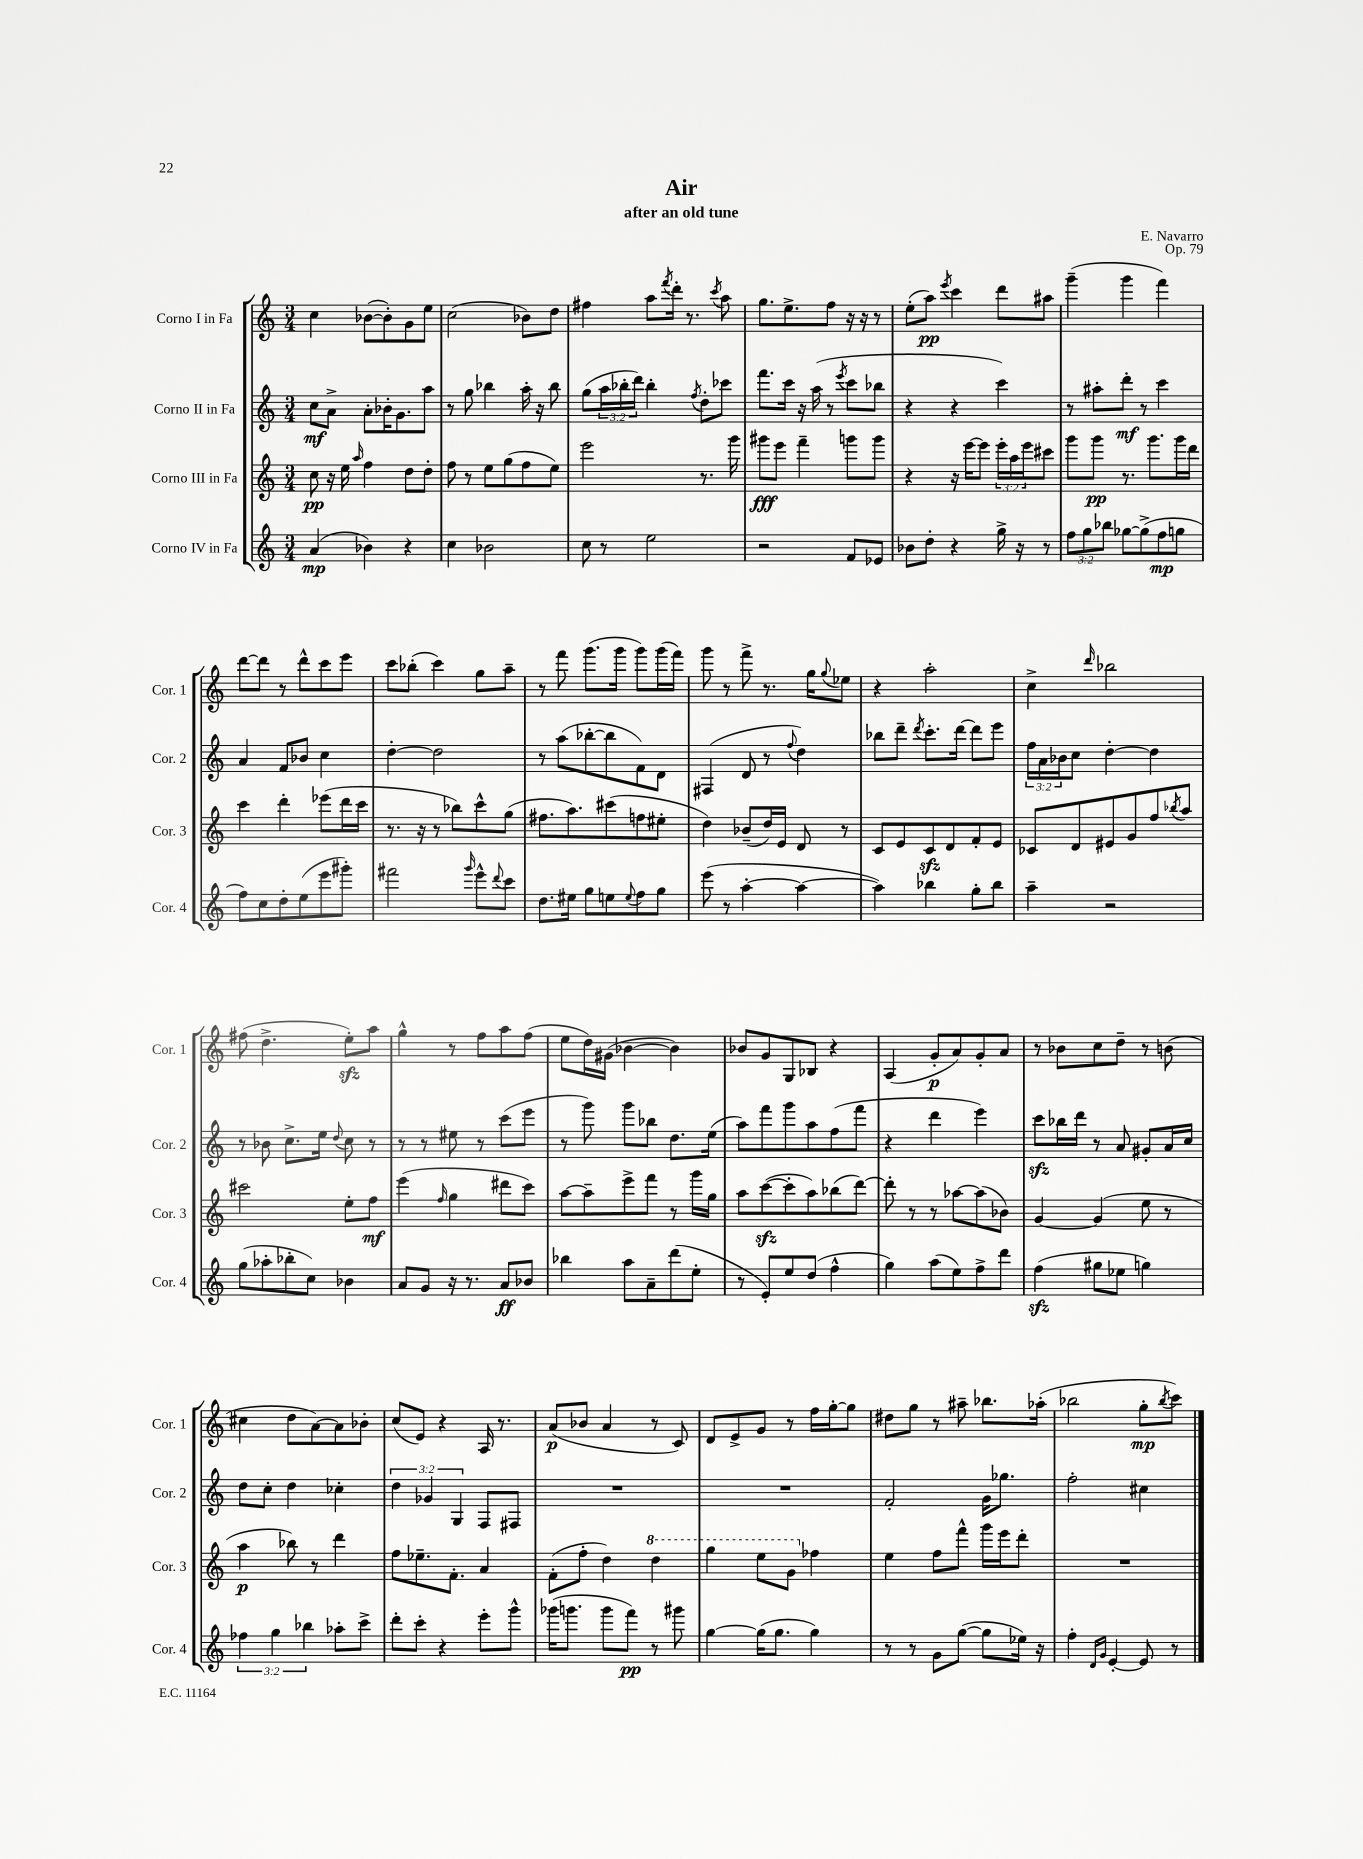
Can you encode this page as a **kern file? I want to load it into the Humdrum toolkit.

**kern	**dynam	**kern	**dynam	**kern	**dynam	**kern	**dynam
*part4	*part4	*part3	*part3	*part2	*part2	*part1	*part1
*staff4	*staff4	*staff3	*staff3	*staff2	*staff2	*staff1	*staff1
*I"Corno IV in Fa	*	*I"Corno III in Fa	*	*I"Corno II in Fa	*	*I"Corno I in Fa	*
*I'Cor. 4	*	*I'Cor. 3	*	*I'Cor. 2	*	*I'Cor. 1	*
*clefG2	*	*clefG2	*	*clefG2	*	*clefG2	*
*k[]	*	*k[]	*	*k[]	*	*k[]	*
*M3/4	*	*M3/4	*	*M3/4	*	*M3/4	*
=1	=1	=1	=1	=1	=1	=1	=1
(4a/	mp	8cc\	pp	8cc\L	mf	4cc\	.
.	.	16r	.	8a^\J	.	.	.
.	.	16ee\	.	.	.	.	.
.	.	16qqaa/	.	.	.	.	.
4b-X\)	.	4ff\	.	8a'\L	.	([8b-X\L	.
.	.	.	.	16b-X'\K	.	8b-'\])	.
.	.	.	.	8.g\	.	.	.
4r	.	8dd\L	.	.	.	8g\	.
.	.	8dd'\J	.	8aa\J	.	8ee\J	.
=2	=2	=2	=2	=2	=2	=2	=2
4cc\	.	8ff\	.	8r	.	(2cc\	.
.	.	8r	.	8gg\	.	.	.
2b-X\	.	8ee\L	.	4bb-X\	.	.	.
.	.	(8gg\	.	.	.	.	.
.	.	8ff\	.	16aa'\	.	8b-X\L)	.
.	.	.	.	16r	.	.	.
.	.	8ee\J)	.	8bb-\	.	8dd\J	.
=3	=3	=3	=3	=3	=3	=3	=3
8cc\	.	2eee\	.	(8gg\L	.	4ff#X\	.
8r	.	.	.	24aa\L	.	.	.
.	.	.	.	24bb-X'\	.	.	.
.	.	.	.	24ddd\JJ)	.	.	.
2ee\	.	.	.	4bb-'\	.	8aa\L	.
.	.	.	.	.	.	8qfff/	.
.	.	.	.	.	.	16ddd'\Jk	.
.	.	.	.	.	.	8.r	.
.	.	.	.	8qff/	.	.	.
.	.	8.r	.	8dd'\L	.	.	.
.	.	.	.	.	.	8qccc/	.
.	.	.	.	8ccc-X\J	.	8aa\	.
.	.	16ggg\	.	.	.	.	.
=4	=4	=4	=4	=4	=4	=4	=4
2r	.	8ggg#X\L	fff	8.fff\L	.	8.gg\L	.
.	.	8eee\J	.	.	.	.	.
.	.	.	.	16ccc\Jk	.	8.ee^\	.
.	.	4fff~\	.	16r	.	.	.
.	.	.	.	(16aa\	.	.	.
.	.	.	.	8r	.	8ff\J	.
.	.	.	.	8qeee/	.	.	.
8f/L	.	8gggn\L	.	8ccc\L	.	16r	.
.	.	.	.	.	.	16r	.
8e-X/J	.	8ggg\J	.	8bb-X\J	.	8r	.
=5	=5	=5	=5	=5	=5	=5	=5
8b-X\L	.	4r	.	4r	.	(8ee'\L	.
8dd'\J	.	.	.	.	.	8aa\J)	pp
.	.	.	.	.	.	8qeee/	.
4r	.	16r	.	4r	.	4ccc\	.
.	.	[16eee\KL	.	.	.	.	.
.	.	8eee\J]	.	.	.	.	.
16gg^\	.	24eee'\LL	.	4ccc\)	.	8ddd\L	.
.	.	24aa\	.	.	.	.	.
16r	.	.	.	.	.	.	.
.	.	24eee\J	.	.	.	.	.
8r	.	8ccc#X\J	.	.	.	8aa#X\J	.
=6	=6	=6	=6	=6	=6	=6	=6
12ff\L	.	8ggg\L	.	8r	.	(4ggg~\	.
12gg\	.	.	.	.	.	.	.
.	.	8ggg\J	pp	8aa#X'\L	.	.	.
12bb-X\J	.	.	.	.	.	.	.
[8gg-X\L	.	8.r	.	8ddd'\J	mf	4ggg\	.
(8gg-^\]	.	.	.	8r	.	.	.
.	.	8.ggg\L	.	.	.	.	.
8ff\	mp	.	.	4ccc\	.	4fff\)	.
8ggn\J	.	16ggg\L	.	.	.	.	.
.	.	16ddd\JJ	.	.	.	.	.
!!LO:LB:g=z
=7	=7	=7	=7	=7	=7	=7	=7
8ff\L)	.	4ccc\	.	4a/	.	[8ddd\L	.
8cc\	.	.	.	.	.	8ddd\J]	.
8dd'\	.	4ddd'\	.	8f/L	.	8r	.
(8ee\	.	.	.	8b-X/J	.	8ddd^^\L	.
8eee\	.	(8eee-X\L	.	4cc\	.	8ccc\	.
8ggg#X'\J)	.	16ddd\L	.	.	.	8eee\J	.
.	.	16ccc\JJ	.	.	.	.	.
=8	=8	=8	=8	=8	=8	=8	=8
2fff#X\	.	8.r	.	[4dd'\	.	8ccc\L	.
.	.	.	.	.	.	(8bb-X'\J	.
.	.	16r	.	.	.	.	.
.	.	8r	.	2dd\]	.	4ccc\)	.
.	.	8bb-X\L)	.	.	.	.	.
16qqggg/	.	.	.	.	.	.	.
8eee^^\L	.	8ccc^^\	.	.	.	8gg\L	.
8qqddd/	.	.	.	.	.	.	.
8ccc\J	.	(8gg\J	.	.	.	8aa~\J	.
=9	=9	=9	=9	=9	=9	=9	=9
8.dd\L	.	8.ff#X\L	.	8r	.	8r	.
.	.	.	.	(8aa\L	.	8fff\	.
16ee#X\Jk	.	8.aa\)	.	.	.	.	.
8gg\L	.	.	.	[8bb-X'\	.	(8.ggg\L	.
8een\	.	(8ccc#X\	.	8bb-\]	.	.	.
.	.	.	.	.	.	16ggg\Jk	.
8qqee/	.	.	.	.	.	.	.
8ff\	.	8ffn\	.	8f\)	.	8ggg\L)	.
8gg\J	.	8ee#X'\J	.	8d\J	.	(16ggg\L	.
.	.	.	.	.	.	16fff\JJ)	.
=10	=10	=10	=10	=10	=10	=10	=10
(8eee\	.	4dd\)	.	(4F#X/	.	8ggg\	.
8r	.	.	.	.	.	8r	.
[4aa'\	.	(8b-X~/L	.	8d/	.	8fff^\	.
.	.	16dd/L)	.	8r	.	8.r	.
.	.	16e/JJ	.	.	.	.	.
.	.	.	.	8qqff/	.	.	.
4aa\_	.	8d/	.	4dd\)	.	.	.
.	.	.	.	.	.	16gg\KL	.
.	.	.	.	.	.	8qqgg/	.
.	.	8r	.	.	.	8ee-X\J	.
=11	=11	=11	=11	=11	=11	=11	=11
4aa\])	.	8c/L	.	8bb-X\L	.	4r	.
.	.	8e/	.	8ddd~\J	.	.	.
.	.	.	.	8qddd/	.	.	.
4bb-X\	.	8czz/	.	8.ccc'\L	.	2aa'\	.
.	.	8d/	.	.	.	.	.
.	.	.	.	[16ddd\Jk	.	.	.
8gg'\L	.	8f'/	.	8ddd\L]	.	.	.
8bb-\J	.	8e/J	.	8eee\J	.	.	.
=12	=12	=12	=12	=12	=12	=12	=12
4aa~\	.	8c-X/L	.	24ff\LL	.	4cc^\	.
.	.	.	.	24a\	.	.	.
.	.	.	.	24b-X\J	.	.	.
.	.	8d/	.	8cc\J	.	.	.
.	.	.	.	.	.	16qqddd/	.
2r	.	8e#X/	.	[4dd'\	.	2bb-X\	.
.	.	8g/	.	.	.	.	.
.	.	8ff/	.	4dd\]	.	.	.
.	.	8qbb-X/	.	.	.	.	.
.	.	8aa/J	.	.	.	.	.
!!LO:LB:g=z
=13	=13	=13	=13	=13	=13	=13	=13
(8gg\L	.	2ccc#X\	.	8r	.	(8ff#X\	.
8aa-X'\	.	.	.	8b-X\	.	4.dd^\	.
8bb-X'\	.	.	.	8.cc^\L	.	.	.
8cc\J)	.	.	.	.	.	.	.
.	.	.	.	16ee\Jk	.	.	.
.	.	.	.	8qqdd/	.	.	.
4b-X\	.	8ee'\L	.	8cc\	.	8eezz'\L)	.
.	.	8ff\J	mf	8r	.	8aa\J	.
=14	=14	=14	=14	=14	=14	=14	=14
8a/L	.	(4eee\	.	8r	.	4gg^^\	.
8g/J	.	.	.	8r	.	.	.
.	.	16qqff/	.	.	.	.	.
16r	.	4gg\	.	8ee#X\	.	8r	.
8.r	.	.	.	.	.	.	.
.	.	.	.	8r	.	8ff\L	.
8a/L	ff	8ddd#X\L	.	(8ccc\L	.	8aa\	.
8b-X/J	.	8ccc\J)	.	8eee\J	.	(8ff\J	.
=15	=15	=15	=15	=15	=15	=15	=15
4bb-X\	.	[8aa\L	.	8r	.	8ee\L	.
.	.	8aa~\]	.	8ggg\)	.	16dd\L)	.
.	.	.	.	.	.	(16g#X\JJ	.
8aa\L	.	8eee^\	.	8ggg\L	.	[4b-X\	.
8a~\	.	8fff\J	.	8bb-X\J	.	.	.
(8ddd\	.	8r	.	8.dd\L	.	4b-\])	.
8ee'\J	.	16ggg\LL	.	.	.	.	.
.	.	16gg\JJ	.	(16ee\Jk	.	.	.
=16	=16	=16	=16	=16	=16	=16	=16
8r	.	8aa\L	.	8aa\L)	.	8b-X/L	.
8e'/L)	.	([8ccczz\	.	8fff\	.	8g/	.
8ee/	.	8ccc'\]	.	8ggg\	.	8G/	.
(8dd/J	.	8aa\)	.	8aa\	.	8B-X/J	.
4ff^^\	.	(8bb-X\	.	(8ff\	.	4r	.
.	.	[8ddd\J)	.	8fff\J	.	.	.
=17	=17	=17	=17	=17	=17	=17	=17
4gg\)	.	8ddd'\]	.	4r	.	(4A/	.
.	.	8r	.	.	.	.	.
(8aa\L	.	8r	.	4ddd\	.	8g'/L	p
8ee\)	.	[8aa-X\L	.	.	.	8a/)	.
8ff^\	.	(8aa-\]	.	4eee\)	.	8g'/	.
8ddd\J	.	8b-X\J)	.	.	.	8a/J	.
=18	=18	=18	=18	=18	=18	=18	=18
(4ffzz\	.	[4g/	.	8ccczz\L	.	8r	.
.	.	.	.	16bb-X\L	.	8b-X\L	.
.	.	.	.	16ddd\JJ	.	.	.
8gg#X\L	.	(4g/]	.	8r	.	8cc\	.
8ee-X\J	.	.	.	8a/	.	8dd~\J	.
4ggn\)	.	8ee\	.	8g#X'/L	.	8r	.
.	.	8r	.	16a/L	.	(8bn\	.
.	.	.	.	16cc/JJ	.	.	.
!!LO:LB:g=z
=19	=19	=19	=19	=19	=19	=19	=19
6ff-X\	.	4aa\	p	8dd\L	.	4cc#X\	.
.	.	.	.	8cc'\J	.	.	.
6gg\	.	.	.	.	.	.	.
.	.	8bb-X\)	.	4dd\	.	8dd\L	.
6bb-X\	.	.	.	.	.	.	.
.	.	8r	.	.	.	[8a\)	.
8aa-X'\L	.	4ddd\	.	4cc-X'\	.	8a\]	.
8ccc^\J	.	.	.	.	.	8b-X'\J	.
=20	=20	=20	=20	=20	=20	=20	=20
8ddd'\L	.	8ff\L	.	6dd\	.	(8cc/L	.
8ccc'\J	.	8.ee-X~\	.	.	.	8e/J)	.
.	.	.	.	6g-X/	.	.	.
4r	.	.	.	.	.	4r	.
.	.	8.f'\J	.	.	.	.	.
.	.	.	.	6G/	.	.	.
8eee'\L	.	4a/	.	8F/L	.	16A/	.
.	.	.	.	.	.	8.r	.
8ggg^^\J	.	.	.	8F#X/J	.	.	.
=21	=21	=21	=21	=21	=21	=21	=21
(16ggg-X\KL	.	(8f'\L	.	2.r	.	(8a/L	p
8.gggn\J	.	.	.	.	.	.	.
.	.	8ff'\J	.	.	.	8b-X/J	.
8ggg\L	.	4dd\)	.	.	.	4a/	.
8fff\J)	pp	.	.	.	.	.	.
*	*	*8va	*	*	*	*	*
8r	.	4ddd\	.	.	.	8r	.
8ggg#X\	.	.	.	.	.	8c/)	.
=22	=22	=22	=22	=22	=22	=22	=22
[4gg\	.	4ggg\	.	2.r	.	8d/L	.
.	.	.	.	.	.	8e^/	.
(16gg\KL]	.	8eee\L	.	.	.	8g/J	.
8.gg\J	.	.	.	.	.	.	.
.	.	8gg\J	.	.	.	8r	.
*	*	*X8va	*	*	*	*	*
4gg\)	.	4ff-X\	.	.	.	16ff\LL	.
.	.	.	.	.	.	[16gg'\J	.
.	.	.	.	.	.	8gg\J]	.
=23	=23	=23	=23	=23	=23	=23	=23
8r	.	4ee\	.	2f'/	.	8dd#X\L	.
8r	.	.	.	.	.	8gg\J	.
8g\L	.	8ff\L	.	.	.	8r	.
([8gg\J	.	8fff^^\J	.	.	.	8aa#X~\	.
8gg\L]	.	16ggg\LL	.	16g\KL	.	8.bb-X\L	.
.	.	16eee\J	.	8.gg-X\J	.	.	.
16ee-X\Jk)	.	8ddd'\J	.	.	.	.	.
16r	.	.	.	.	.	(16aa-X'\Jk	.
=24	=24	=24	=24	=24	=24	=24	=24
4ff'\	.	2.r	.	2ff'\	.	2bb-X\	.
16qqd/LL	.	.	.	.	.	.	.
16qqg/JJ	.	.	.	.	.	.	.
[4e'/	.	.	.	.	.	.	.
8e/]	.	.	.	4cc#X\	.	8gg'\L	mp
.	.	.	.	.	.	8qbb-/	.
8r	.	.	.	.	.	8ccc\J)	.
==	==	==	==	==	==	==	==
*-	*-	*-	*-	*-	*-	*-	*-
